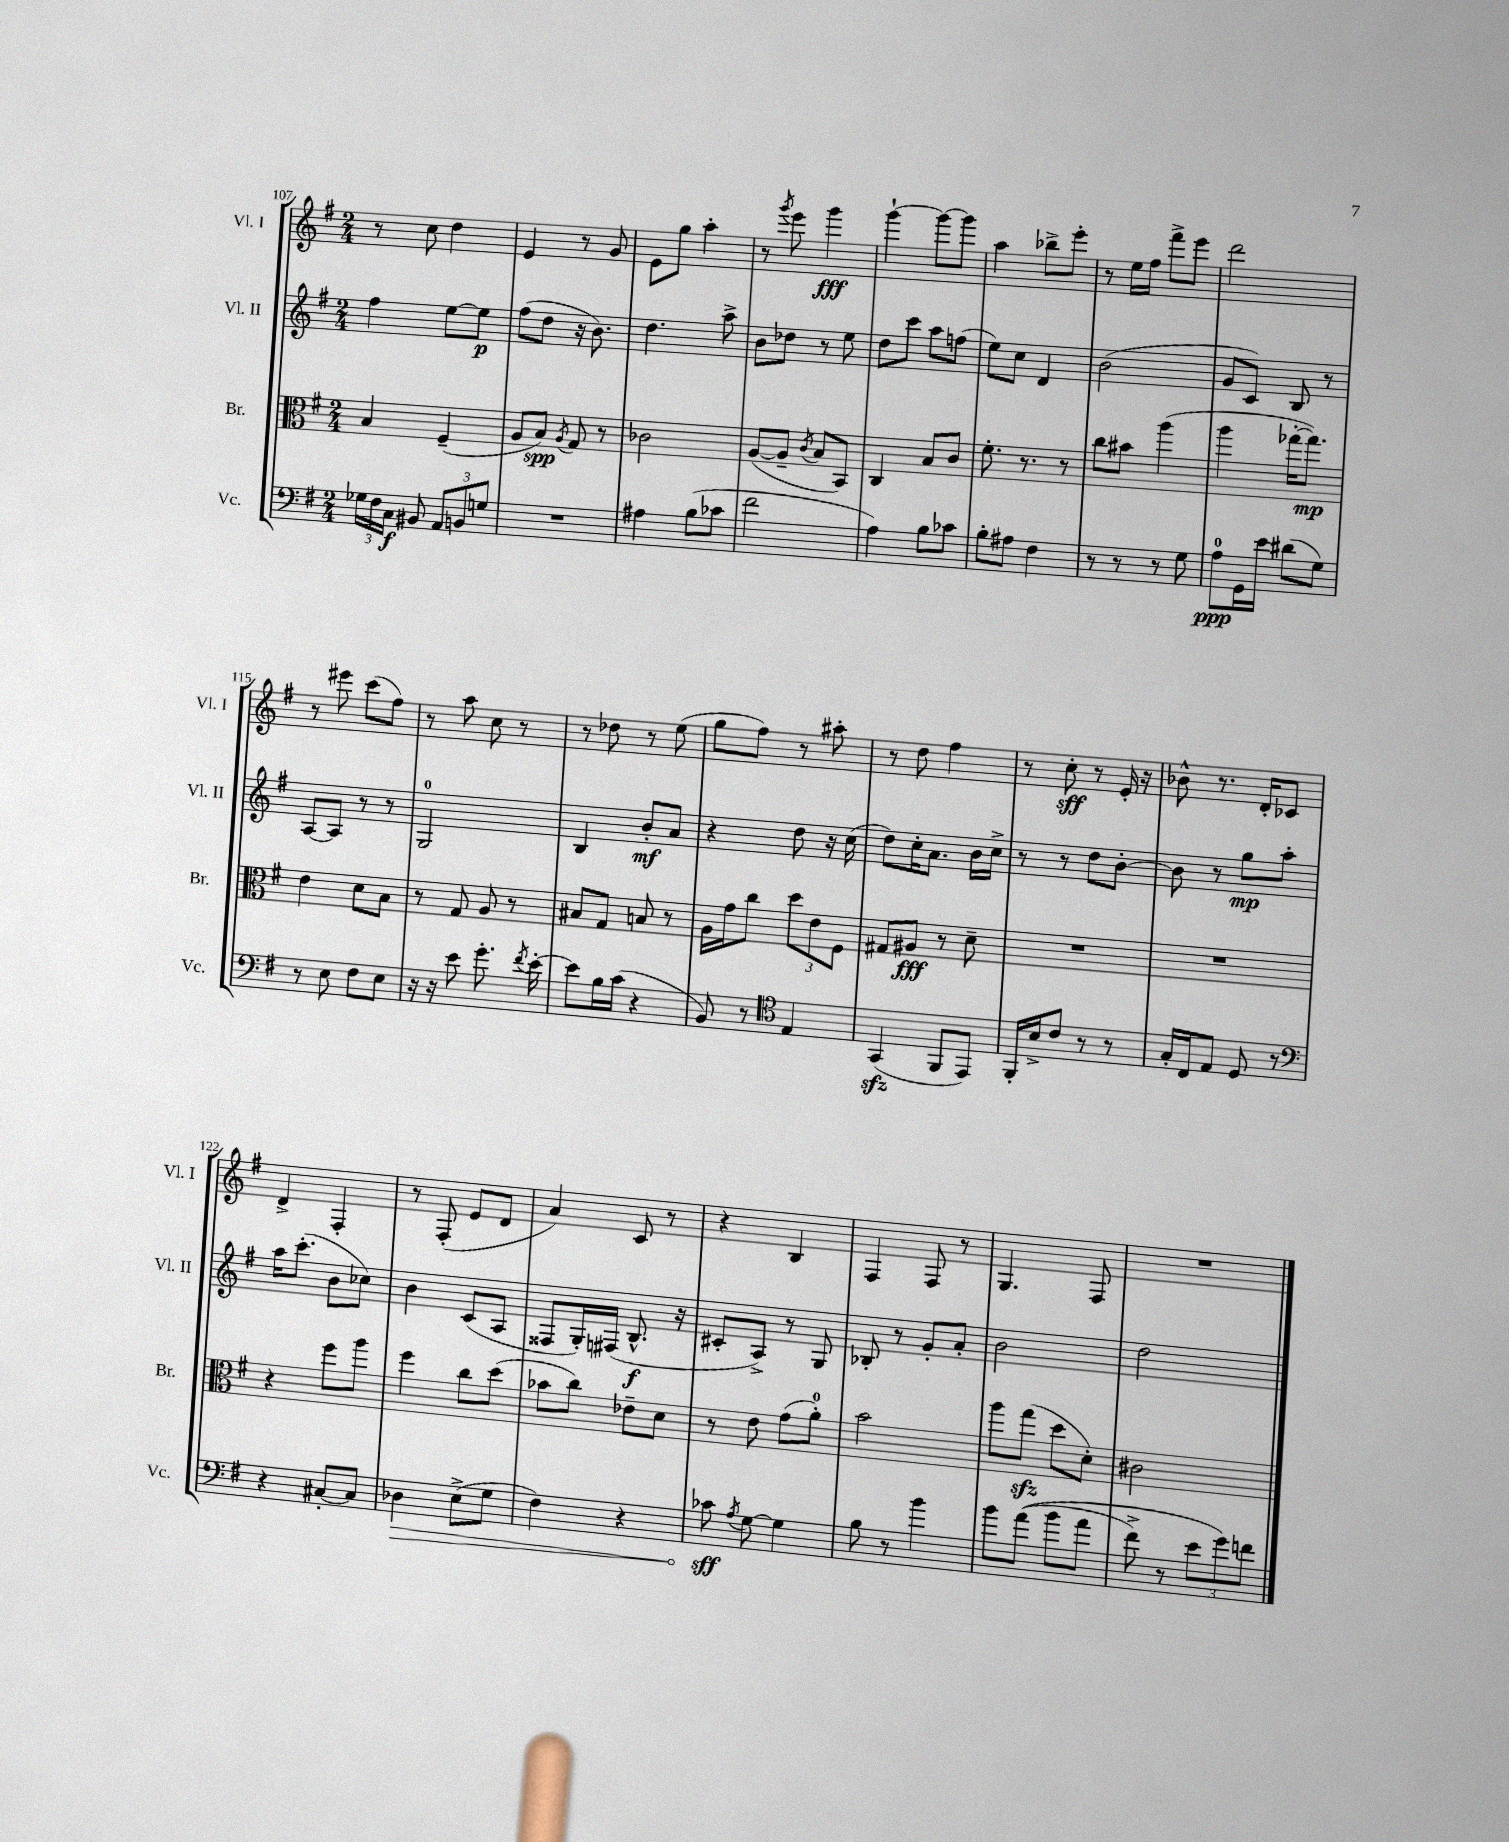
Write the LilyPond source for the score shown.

<<
\new StaffGroup <<
\new Staff = "s0" \with { instrumentName = "Vl. I" shortInstrumentName = "Vl. I" } {
    \clef treble \key g \major \numericTimeSignature \time 2/4
    \autoBeamOff r8 c''8 d''4 |
    e'4 r8 g'8 |
    e'8[ g''8] a''4-. |
    r8 \acciaccatura { g'''8 } e'''8 g'''4\fff |
    g'''4~-! g'''8[~ g'''8] |
    a''4 bes''8[-> e'''8]-. |
    r8 e''16[ fis''16] fis'''8[-> e'''8] |
    d'''2 |
    r8 eis'''8 c'''8[( fis''8]) |
    r8 a''8 c''8 r8 |
    r8 des''8 r8 e''8( |
    g''8[ fis''8]) r8 ais''8-. |
    r8 d''8 fis''4 |
    r8 c''8-.\sff r8 e'16-. r16 |
    bes'8-^ r8. d'16[-. ces'8] |
    d'4-> fis4-. |
    r8 fis8-.( e'8[ d'8] |
    a'4) c'8 r8 |
    r4 b4 |
    fis4 fis8 r8 |
    g4. fis8 |
    R2 \bar "|." |
}
\new Staff = "s1" \with { instrumentName = "Vl. II" shortInstrumentName = "Vl. II" } {
    \clef treble \key g \major \numericTimeSignature \time 2/4
    \autoBeamOff fis''4 e''8[~ e''8]\p |
    fis''8[( d''8] r16 b'8.) |
    d''4. a''8-> |
    b'8[ des''8] r8 e''8 |
    d''8[ c'''8] a''8[ f''8]( |
    e''8[) c''8] d'4 |
    b'2( |
    g'8[ c'8]) b8 r8 |
    a8[~ a8] r8 r8 |
    g2-0 |
    b4 b'8[-.\mf a'8] |
    r4 d''8 r16 c''16( |
    d''8[) c''16-. a'8.] b'16[ c''16]-> |
    r8 r8 d''8[ b'8]~-. |
    b'8 r8 g''8[\mp a''8]-. |
    a''16[ c'''8.]-.( b'8[ ces''8]) |
    b'4 c'8[( a8] |
    fisis8[ g16-.) fis16]( b8.-^\f r16 |
    cis'8[-. a8]->) r8 g8 |
    bes8-. r8 g'8[-. a'8]-. |
    b'2 |
    d''2 \bar "|." |
}
\new Staff = "s2" \with { instrumentName = "Br." shortInstrumentName = "Br." } {
    \clef alto \key g \major \numericTimeSignature \time 2/4
    \autoBeamOff b4 fis4--( |
    a8[ b8]\spp) \acciaccatura { a8 } g8 r8 |
    ces'2 |
    a8[~( a8]-- \acciaccatura { c'8 } b8[ b,8]) |
    c4 b8[ c'8] |
    fis'8.-. r8. r8 |
    c''8[ bis'8] a''4( |
    a''4 ges''16[~-. ges''8.]\mp) |
    e'4 d'8[ b8] |
    r8 g8 a8 r8 |
    bis8[ g8] b8 r8 |
    a16[ g'16 c''8] \tuplet 3/2 { d''8[ e'8 fis8] } |
    gis8[ ais8]\fff r8 d'8-- |
    R2 |
    R2 |
    r4 fis''8[ a''8] |
    fis''4 c''8[ d''8]( |
    bes'8[ c''8]) ees'8[-- d'8] |
    r8 e'8 g'8[( a'8]-0-.) |
    b'2 |
    a''8[ g''8]\sfz( d''8[ d'8]-.) |
    cis'2 \bar "|." |
}
\new Staff = "s3" \with { instrumentName = "Vc." shortInstrumentName = "Vc." } {
    \clef bass \key g \major \numericTimeSignature \time 2/4
    \autoBeamOff \tuplet 3/2 { ges16[ fis16 c16]\f } bis,8 \tuplet 3/2 { a,8[ b,8 g8] } |
    R2 |
    ais4 b8[( ces'8] |
    fis'2 |
    a4) b8[ ces'8] |
    b8[-. ais8] fis4 |
    r8 r8 r8 g8 |
    a8[-0\ppp g,16 e'16] dis'8[( g8]) |
    r8 e8 fis8[ e8] |
    r16 r16 e'8 g'8.-. \acciaccatura { fis'8 } e'16~-. |
    e'8[ b16 c'16]( r4 |
    b,8) r8 \clef tenor e4 |
    g,4\sfz( fis,8[ e,8]) |
    fis,16[-. b16-> c'8] r8 r8 |
    g16[-. c16 e8] d8 r8 |
    \clef bass r4 cis8[~-. cis8] |
    \once \override Hairpin.circled-tip = ##t des4\> e8[->( g8] |
    fis4) r4 |
    ces'8\sff\! \acciaccatura { a8 } g8~ g4 |
    b8 r8 b'4 |
    b'8[ a'8](\( b'8[ a'8] |
    fis'8->) r8 \tuplet 3/2 { e'8[ g'8\) f'8] } \bar "|." |
}
>>
>>
\layout { \context { \Score currentBarNumber = #107 } }
